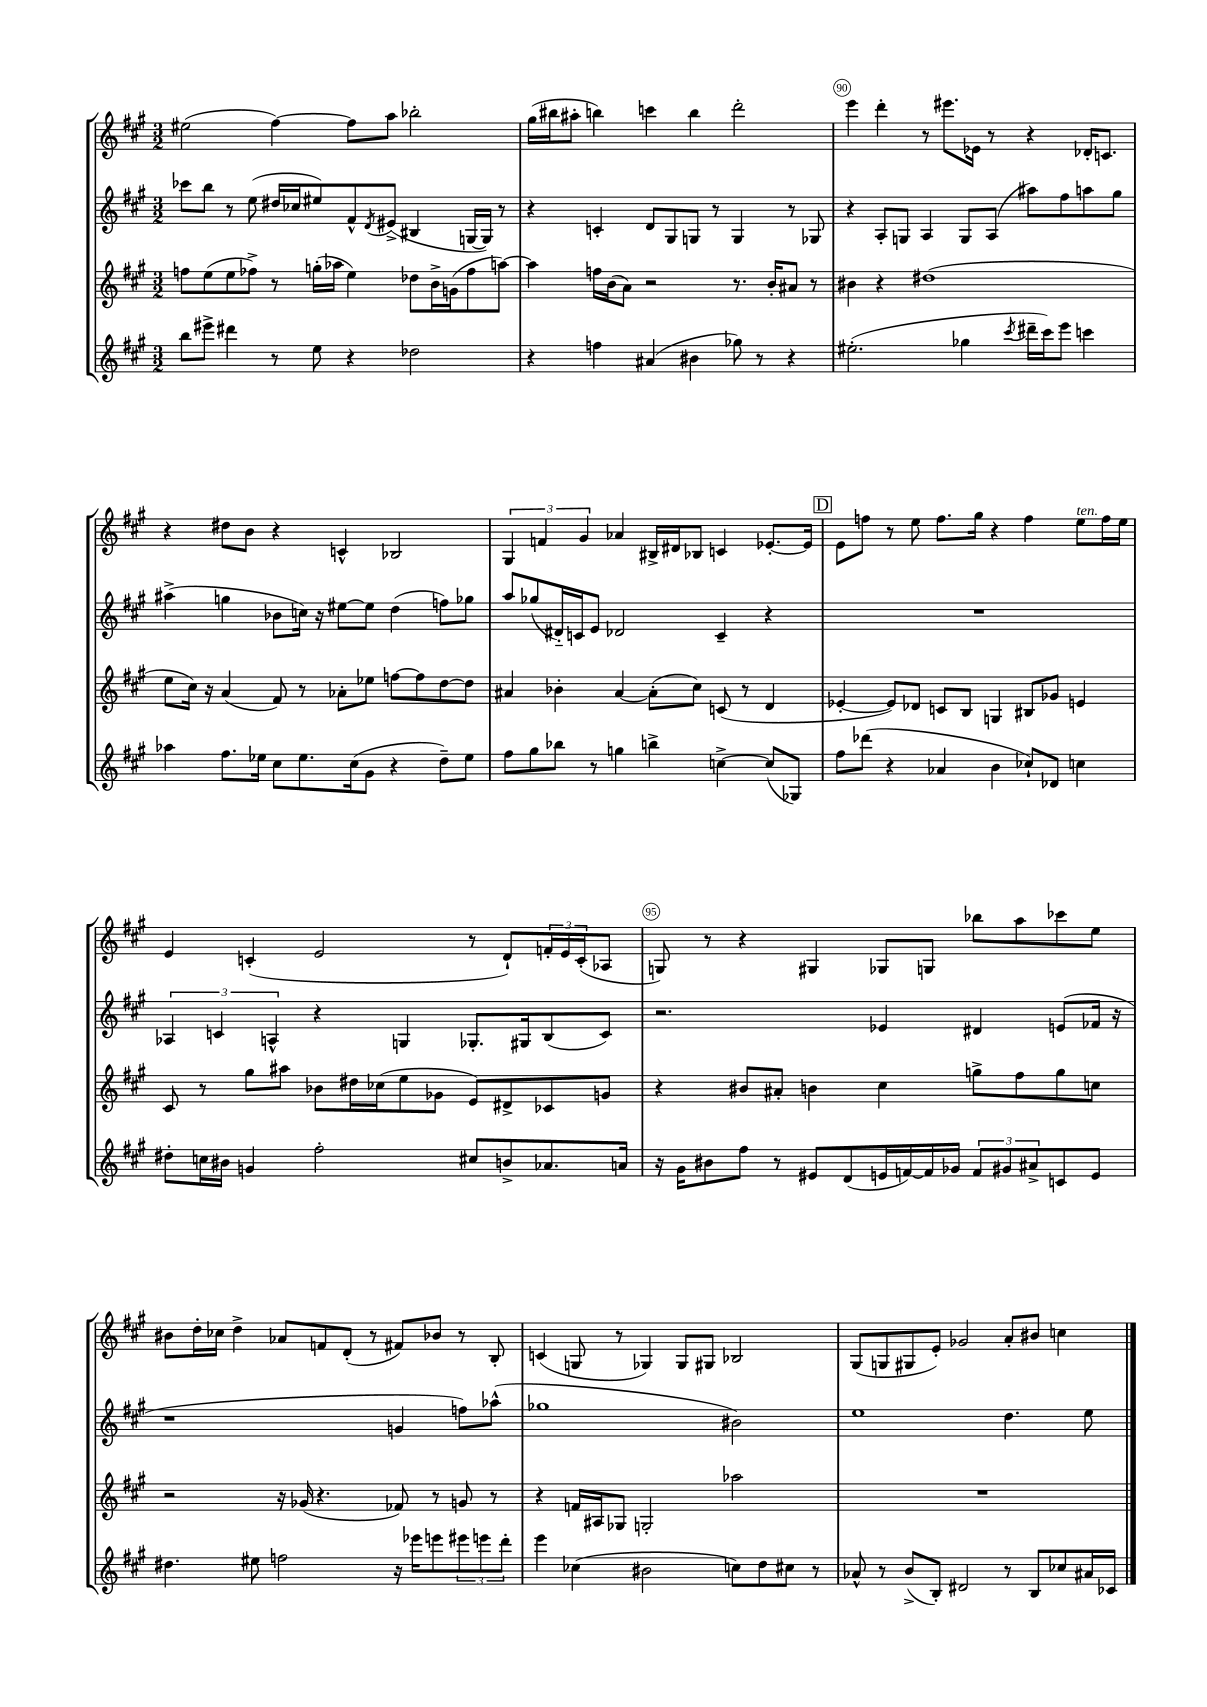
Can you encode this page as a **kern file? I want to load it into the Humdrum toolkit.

**kern	**kern	**kern	**kern
*part4	*part3	*part2	*part1
*staff4	*staff3	*staff2	*staff1
*clefG2	*clefG2	*clefG2	*clefG2
*k[f#c#g#]	*k[f#c#g#]	*k[f#c#g#]	*k[f#c#g#]
*M3/2	*M3/2	*M3/2	*M3/2
=88	=88	=88	=88
8bb\L	8ffn\L	8ccc-X\L	(2ee#X\
8eee#X^\J	(8ee\	8bb\J	.
4ddd#X\	8ee\	8r	.
.	8ff-X^\J)	(8ee\	.
8r	8r	16dd#X/LL	[4ff#\)
.	.	16cc-X/J	.
8ee\	(16ggn'\LL	8ee#X/)	.
.	16aa-X\JJ	.	.
4r	4ee\)	8f#^^/	8ff#\L]
.	.	8qd/	.
.	.	(8e#X^/J	8aa\J
2dd-X\	8dd-X\L	4B#X/	2bb-X'\
.	16b^\L	.	.
.	(16gn\J	.	.
.	8ff-\	[16Gn/LL	.
.	.	16G/JJ])	.
.	[8aan\J)	8r	.
=89	=89	=89	=89
4r	4aa\]	4r	(16gg#\LL
.	.	.	16bb#X\J
.	.	.	8aa#X'\J
4ffn\	16ffn\LL	4cn'/	4bbn\)
.	(16b\J	.	.
.	8a\J)	.	.
(4a#X/	2r	8d/L	4cccn\
.	.	8G#/	.
4b#X\	.	8Gn/J	4bb\
.	.	8r	.
8gg-X\)	8.r	4G/	2ddd'\
8r	.	.	.
.	16b'/KL	.	.
4r	8a#X/J	8r	.
.	8r	8G-X/	.
=90	=90	=90	=90
(2.ee#X'\	4b#X\	4r	4eee\
.	4r	8A'/L	4ddd'\
.	.	8Gn/J	.
.	(1dd#X	4A/	8r
.	.	.	8.eee#X\L
4gg-X\	.	8G/L	.
.	.	.	16e-X\Jk
.	.	(8A/J	8r
8qccc#/	.	.	.
16ddd#X~\LL	.	8aa#X\L)	4r
16ccc#\J)	.	.	.
8eee\J	.	8ff#\	.
4cccn\	.	8aan\	16d-X'/KL
.	.	.	8.cn/J
.	.	8gg#\J	.
!!LO:LB:g=z
=91	=91	=91	=91
4aa-X\	8ee\L	(4aa#X^\	4r
.	16cc#\Jk)	.	.
.	16r	.	.
8.ff#\L	(4a/	4ggn\	8dd#X\L
.	.	.	8b\J
16ee-X\Jk	.	.	.
8cc#\L	8f#/)	8b-X\L	4r
8.ee-\	8r	16ccn\Jk)	.
.	.	16r	.
.	8a-X'\L	[8ee#X\L	4cn^^/
(16cc#\k	.	.	.
8g#\J	8ee-X\J	8ee#\J]	.
4r	[8ffn\L	(4dd\	2B-X/
.	8ff\]	.	.
8dd~\L)	[8dd\	8ffn\L)	.
8ee-\J	8dd\J]	8gg-X\J	.
=92	=92	=92	=92
8ff#\L	4a#X/	8aa/L	6G#/
8gg#\	.	(8gg-X/	.
.	.	.	6fn/
8bb-X\J	4b-X'\	16d#X/L)	.
.	.	16cn/J	.
.	.	.	6g#/
8r	.	8e/J	.
4ggn\	[4a#/	2d-X/	4a-X/
4bbn^\	(8a#'\L]	.	16B#X^/LL
.	.	.	16d#X/J
.	8cc#\J)	.	8B-X/J
[4ccn^\	(8cn/	4c~/	4cn/
.	8r	.	.
(8cc/L]	4d/	4r	[8.e-X'/L
8G-X/J)	.	.	.
.	.	.	16e-/Jk]
!!LO:REH:place=s1:t=D
=93	=93	=93	=93
8ff#\L	[4e-X'/	1.r	8e\L
(8ddd-X\J	.	.	8ffn\J
4r	8e-/L])	.	8r
.	8d-X/J	.	8ee\
4a-X/	8cn/L	.	8.ff\L
.	8B/J	.	.
.	.	.	16gg#\Jk
4b\	4Gn/	.	4r
8cc-X`/L)	8B#X/L	.	4ff\
8d-X/J	8g-X/J	.	.
!	!	!	!LO:TX:a:i:t=ten.
4ccn\	4en/	.	8ee\L
.	.	.	16ff\L
.	.	.	16ee\JJ
!!LO:LB:g=z
=94	=94	=94	=94
8dd#X'\L	8c#/	6A-X/	4e/
16ccn\L	8r	.	.
.	.	6cn/	.
16b#X\JJ	.	.	.
4gn/	8gg#\L	.	(4cn'/
.	.	6An^^/	.
.	8aa#X\J	.	.
2ff#'\	8b-X\L	4r	2e/
.	16dd#X\L	.	.
.	(16cc-X\J	.	.
.	8ee\	4Gn/	.
.	8g-X\J	.	.
8cc#X/L	8e/L)	8.G-X'/L	8r
8bn^/	8d#X^/	.	8d`/L)
.	.	16G#X/k	.
8.a-X/	8c-X/	(8B/	24fn'/L
.	.	.	24e/
.	.	.	(24c'/J
.	8gn/J	8c/J)	8A-X/J
16an/Jk	.	.	.
=95	=95	=95	=95
16r	4r	2.r	8Gn/)
16g#\KL	.	.	.
8b#X\	.	.	8r
8ff#\J	8b#X/L	.	4r
8r	8a#X'/J	.	.
8e#X/L	4bn\	.	4G#X/
(8d/	.	.	.
16en/L	4cc#\	4e-X/	8G-X/L
[16fn/)	.	.	.
16f/]	.	.	8Gn/J
16g-X/JJ	.	.	.
12f/L	8ggn^\L	4d#X/	8bb-X\L
12g#X/	.	.	.
.	8ff#\	.	8aa\
12a#X^/	.	.	.
8cn/	8gg\	(8en/L	8ccc-X\
8e/J	8ccn\J	16f-X/Jk	8ee\J
.	.	16r	.
!!LO:LB:g=z
=96	=96	=96	=96
4.dd#X\	2r	1r	8b#X\L
.	.	.	16dd'\L
.	.	.	16cc-X\JJ
.	.	.	4dd^\
8ee#X\	.	.	.
2ffn\	16r	.	8a-X/L
.	(16g-X/	.	.
.	4.r	.	8fn/
.	.	.	(8d'/J
.	.	.	8r
16r	8f-X/)	4gn/	8f#X/L)
16eee-X\KL	.	.	.
8eeen\	8r	.	8b-X/J
12eee#X\	8gn/	8ffn\L)	8r
12eeen\	.	.	.
.	8r	(8aa-X^^\J	8B'/
12ddd'\J	.	.	.
=97	=97	=97	=97
4eee\	4r	1gg-X	(4cn/
(4cc-X\	16fn/LL	.	8Gn/
.	16A#X/J	.	.
.	8G-X/J	.	8r
2b#X\	2Gn'/	.	4G-X/)
.	.	.	8G-/L
.	.	.	8G#X/J
8ccn\L)	2aa-X\	2b#X\)	2B-X/
8dd\	.	.	.
8cc#X\J	.	.	.
8r	.	.	.
=98	=98	=98	=98
8a-X^^/	1.r	1ee	(8G#/L
8r	.	.	8Gn/
(8b^/L	.	.	8G#X/
8B'/J)	.	.	8e'/J)
2d#X/	.	.	2g-X/
8r	.	4.dd\	8a'/L
8B/L	.	.	8b#X/J
8cc-X/	.	.	4ccn\
16a#X/L	.	8ee\	.
16c-X/JJ	.	.	.
==	==	==	==
*-	*-	*-	*-
